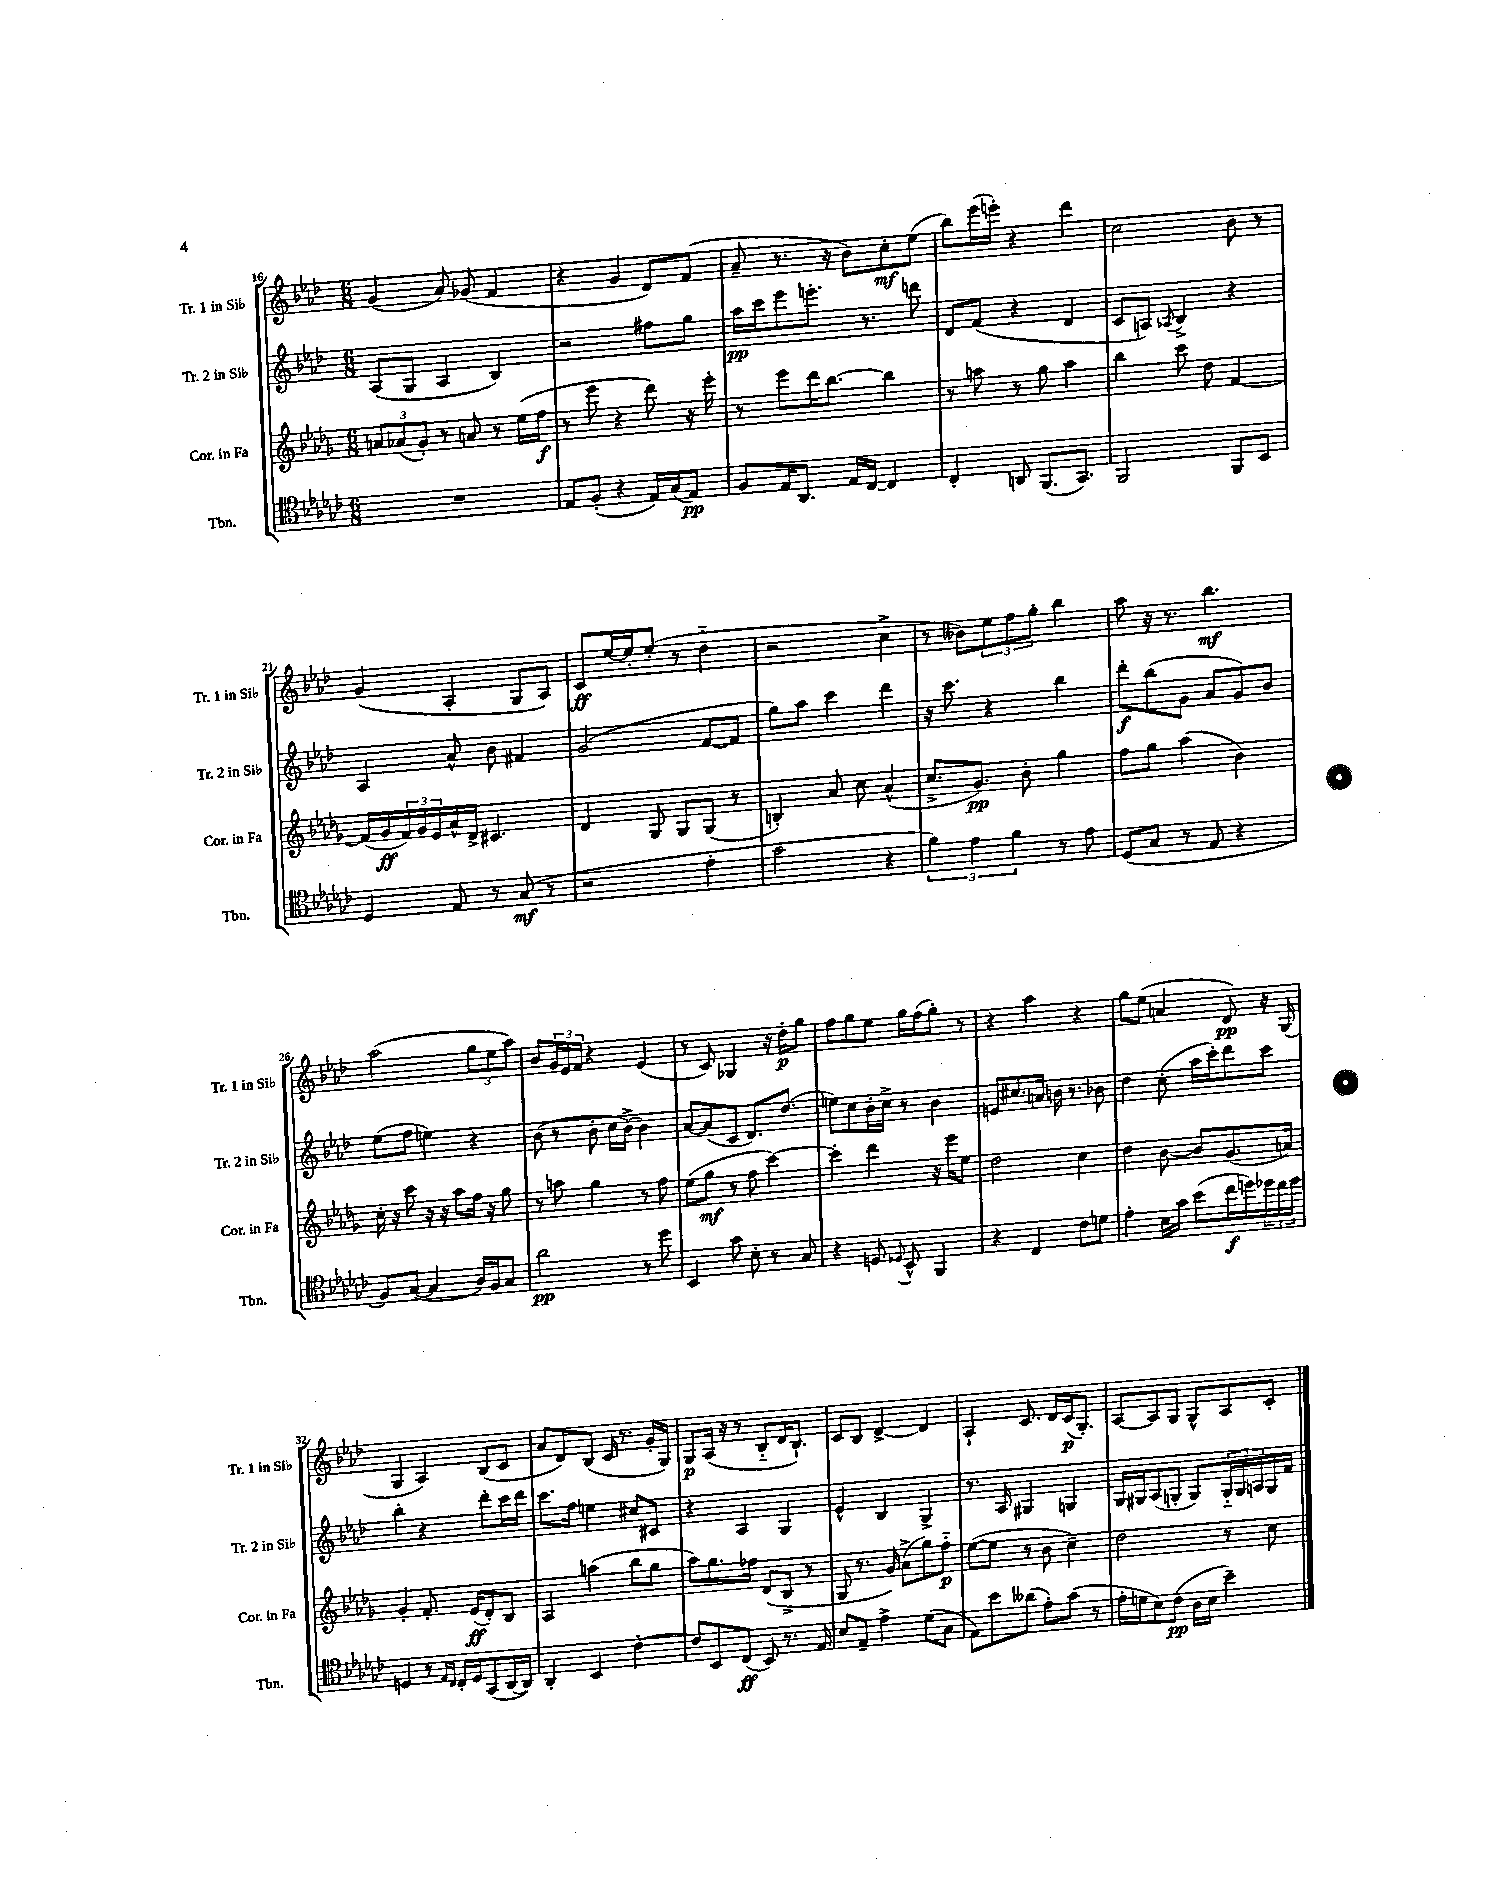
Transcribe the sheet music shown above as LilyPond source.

<<
\new StaffGroup <<
\new Staff = "s0" \with { instrumentName = "Tr. 1 in Sib" shortInstrumentName = "Tr. 1 in Sib" } {
    \clef treble \key aes \major \numericTimeSignature \time 6/8
    g'4( aes'8) ges'8( f'4 |
    r4 g'4 des'8) f'8( |
    aes'8-- r8. r16 bes'8) c''8-.\mf ees''8( |
    bes''8) ees'''16( e'''16-.) r4 des'''4 |
    c''2 bes'8 r8 |
    g'4( aes4-. g8 aes8) |
    c'8\ff ees''16~ ees''16-. ees''8-.( r8 des''4-_ |
    r2 c''4-> |
    r8 beses'8) \tuplet 3/2 { ees''8 f''8 g''8-. } bes''4 |
    aes''8 r16 r8. bes''4.\mf |
    aes''2( \tuplet 3/2 { g''8 ees''8 aes''8) } |
    bes'8 \tuplet 3/2 { g'16 ees'16 f'16 } r4 ees'4( |
    r8 c'8) ges4 r16 des''16-.\p g''8 |
    f''8 g''8 ees''8 g''16 f''16( g''8-.) r8 |
    r4 aes''4 r4 |
    g''8 ees''8( a'4 des'8\pp) r16 g16( |
    g4 aes4) bes8( c'8 |
    aes'8 des'8) bes8( c'16 r8. g'16-. g16) |
    g8\p aes16( r16 r8 bes8-_ des'16 bes8.-!) |
    c'8 bes8 des'4~-> des'4 |
    aes4-! c'8. des'16 c'16\p( g8.-.) |
    aes8~ aes8 g8 g8-^ aes8 c'8-. \bar "|." |
}
\new Staff = "s1" \with { instrumentName = "Tr. 2 in Sib" shortInstrumentName = "Tr. 2 in Sib" } {
    \clef treble \key aes \major \numericTimeSignature \time 6/8
    aes8( g8 aes4 bes4) |
    r2 fis''8 g''8 |
    aes''16\pp c'''16 ees'''8 e'''8.-. r8. d'''8 |
    des'8 f'8( r4 des'4 |
    c'8 a8) \acciaccatura { aes8 } bes4-> r4 |
    aes4 aes'8-^ bes'8 fis'4 |
    g'2( f'8~ f'8 |
    g''8) aes''8 c'''4 des'''4 |
    r16 c'''8. r4 bes''4 |
    des'''8-.\f bes''8( g'8 aes'8 g'8) bes'8 |
    ees''8( f''8 e''4) r4 |
    bes'8( r8 bes'8-. c''16 bes'16~->) bes'4 |
    aes'8~ aes'8( c'8 des'8.) des''8.( |
    e''8) c''8 bes'16-. c''16-> r8 bes'4 |
    e'8 cis''8. a'16 b'16 r8. bes'8 |
    des''4 c''8-.( aes''16 c'''16-.) des'''8 c'''8 |
    bes''4-. r4 des'''8-. c'''16 des'''16 |
    c'''8. f''16 e''4 cis''8 cis'8 |
    r4 aes4 g4 |
    ees'4-^ bes4 g4-> |
    r8. aes16 gis4 g4 |
    g16 gis16 aes8( g8-. g8) \tuplet 3/2 { g16-_ g16 a16 } g16 f'16 \bar "|." |
}
\new Staff = "s2" \with { instrumentName = "Cor. in Fa" shortInstrumentName = "Cor. in Fa" } {
    \clef treble \key des \major \numericTimeSignature \time 6/8
    \tuplet 3/2 { a'8 aes'8( ges'8-.) } r8 a'8 r8 ees''16( f''16\f |
    r8 ees'''8 r4 des'''8) r16 ees'''16-. |
    r8 ees'''8 des'''16 bes''8.~ bes''4 |
    r8 a''8 r8 ges''8 a''4 |
    bes''4 c'''8 des''8 f'4~ |
    f'16( ges'16\ff \tuplet 3/2 { f'16) ges'16 ees'16 } aes'16-^ des'16-> cis'4. |
    des'4 ges8 ges8 ges8( r8 |
    b4-.) aes'8 c''8 aes'4-^( |
    c''8.-> ges'8.\pp) bes'8-. ges''4 |
    f''8 ges''8 aes''4( bes'4) |
    c''16-. r16 c'''8 r16 r16 aes''8 f''16 r16 ges''8 |
    r8 a''8 ges''4 r8 f''8 |
    ees''8( ges''8\mf r8 f''8 c'''4~) |
    c'''4-. des'''4 r16 ees'''16 ees''8 |
    des''2 c''4 |
    des''4 bes'8~ bes'8 ges'8.( a'16) |
    ges'4-. f'8.-. ees'16\ff( des'8-.) bes8 |
    aes4 a''4( bes''8 ges''8 |
    aes''8) ges''8. fes''16 des'8( bes8-> r8 |
    ges8 r8. ges'16) aes'8->( ges''8) f''8-_\p |
    ees''8~( ees''8 r8 bes'8 c''4--) |
    des''2 r8 c''8 \bar "|." |
}
\new Staff = "s3" \with { instrumentName = "Tbn." shortInstrumentName = "Tbn." } {
    \clef tenor \key ges \major \numericTimeSignature \time 6/8
    R2. |
    ees8 f8-.( r4 ees16) ges16( ees8\pp) |
    f8 ees16 aes,8. ees16 ces16~ ces4 |
    ces4-. a,8 f,8.( ges,8.) |
    f,2 f,8 bes,8 |
    des4 ees8 r8 ges8\mf( r8 |
    r2 ees'4-. |
    ges'2 r4 |
    \tuplet 3/2 { f'4) ees'4 f'4 } r8 ees'8 |
    des8( ges8 r8 ees8 r4 |
    f8) ges8~( ges4 aes16) f16 ges8 |
    aes'2\pp r8 des''8 |
    bes,4 ges'8 bes8-. r8 ges8 |
    r4 d8 \appoggiatura { des8 } bes,8-^ f,4 |
    r4 ces4 ces'8 d'8 |
    ees'4-. bes16 ges'16 bes'8( ces''16\f d''16) \tuplet 3/2 { des''16 ces''16 des''16 } |
    d4 r8 \grace { ees16 ces16 } ces16-. d16 ges,8( aes,16~ aes,16) |
    aes,4-. bes,4 ces'4~-. |
    ces'8 bes,8 ces8\ff( bes,8) r8. ees16 |
    bes8 ees8-- ees'4-> des'8( ges8 |
    ees8) bes'8 aeses'8( ees'8-.) ges'8( r8 |
    ees'16-. d'16 bes8) ces'8\pp( aes16 bes16 bes'4--) \bar "|." |
}
>>
>>
\layout { \context { \Score currentBarNumber = #16 } }
